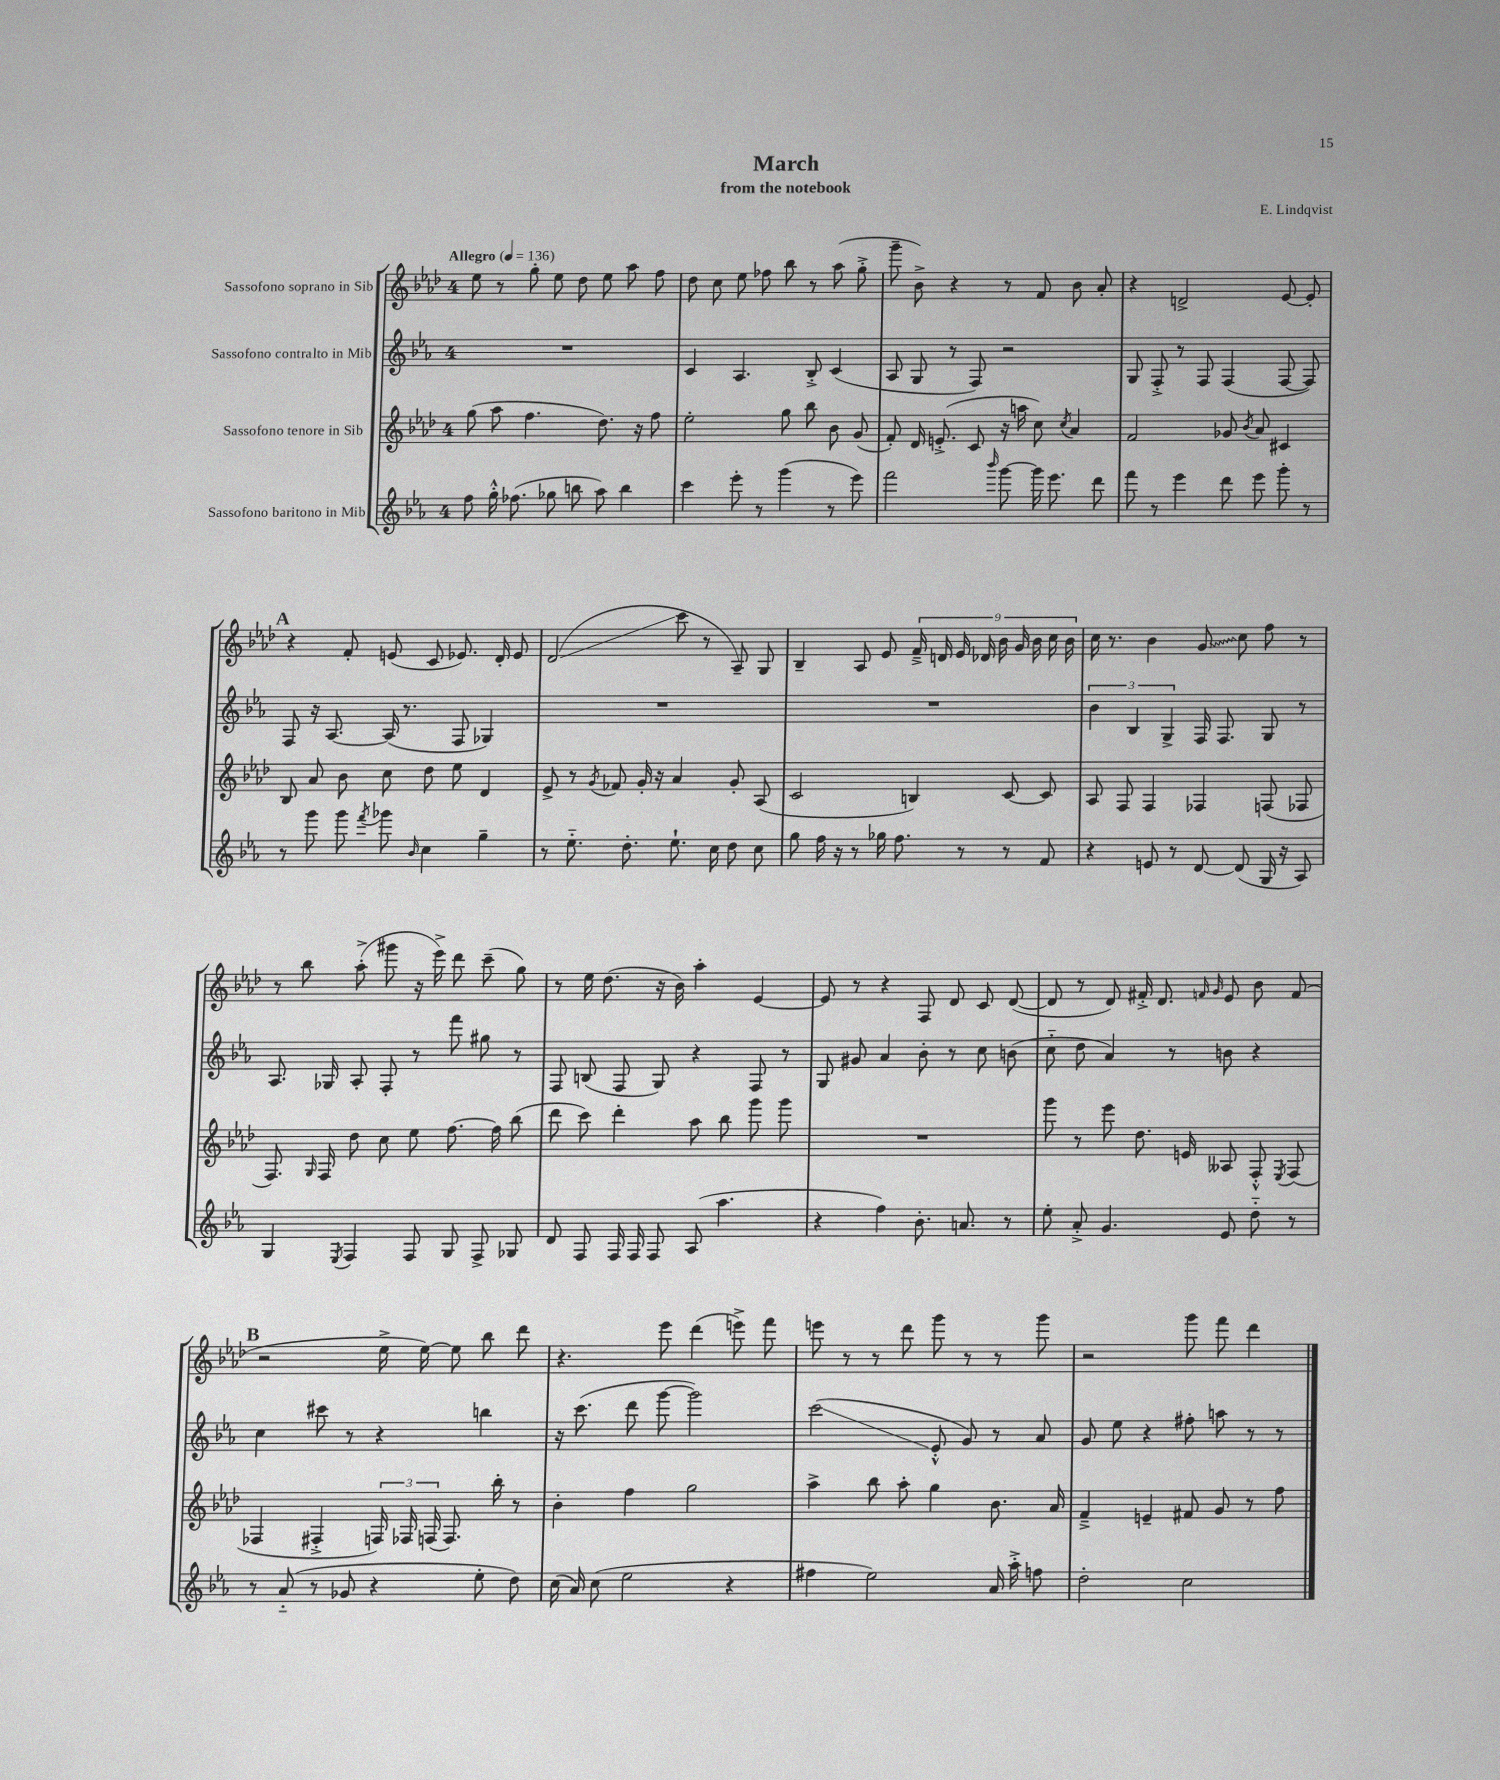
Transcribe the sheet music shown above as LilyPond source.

\header { title = "March" composer = "E. Lindqvist" subtitle = "from the notebook" }
<<
\new StaffGroup <<
\new Staff = "s0" \with { instrumentName = "Sassofono soprano in Sib" } {
    \clef treble \key aes \major \once \override Staff.TimeSignature.style = #'single-digit \time 4/4 \tempo "Allegro" 4 = 136
    \autoBeamOff ees''8 r8 g''8-. ees''8 des''8 ees''8 aes''8 f''8 |
    des''8 c''8 ees''8 fes''8 bes''8 r8 aes''8( g''8-.-> |
    g'''8-- bes'8->) r4 r8 f'8 bes'8 aes'8-. |
    r4 d'2-> ees'8~ ees'8-. |
    \mark \markup { \bold "A" } r4 f'8-. e'8( c'8 ees'8.) des'16-. ees'8 |
    des'2\glissando( c'''8 r8 aes8--) g8 |
    bes4-- aes8 ees'8 \tuplet 9/8 { f'16---> d'16 ees'16 des'16 bes'16 g'16 bes'16 c''16 bes'16 } |
    c''16 r8. bes'4 \once \override Glissando.style = #'zigzag g'8\glissando c''8 f''8 r8 |
    r8 bes''8 aes''8-.->( gis'''8 r16 ees'''16->) des'''8 c'''8--( g''8) |
    r8 ees''16 des''8.( r16 bes'16) aes''4-. ees'4~ |
    ees'8 r8 r4 f8 des'8 c'8 des'8~( |
    des'8 r8 des'8) fis'16-.-> des'8. \grace { f'16 g'16 } ees'8 bes'8 f'8( |
    \mark \markup { \bold "B" } r2 ees''16-> ees''16~) ees''8 bes''8 des'''8 |
    r4. ees'''8 des'''4( e'''8->) f'''8 |
    e'''8 r8 r8 des'''8 g'''8 r8 r8 g'''8 |
    r2 g'''8 f'''8 des'''4 \bar "|." |
}
\new Staff = "s1" \with { instrumentName = "Sassofono contralto in Mib" } {
    \clef treble \key ees \major \once \override Staff.TimeSignature.style = #'single-digit \time 4/4
    \autoBeamOff R1 |
    c'4 aes4. bes8-.-> c'4( |
    aes8 g8 r8 f8) r2 |
    g8 f8-.-> r8 f8 f4( f8~ f8) |
    \mark \markup { \bold "A" } f8 r16 aes8.~ aes16( r8. f8 ges4) |
    R1 |
    R1 |
    \tuplet 3/2 { bes'4 bes4 g4-> } f16 f8. g8 r8 |
    aes8. ges16 aes8-. f8-. r8 f'''8 gis''8 r8 |
    f8 b8( f8 g8) r4 f8 r8 |
    g8 gis'8 aes'4 bes'8-. r8 c''8 b'8( |
    c''8-_ d''8 aes'4) r8 b'8 r4 |
    \mark \markup { \bold "B" } c''4 cis'''8 r8 r4 b''4 |
    r16 c'''8.( d'''8 g'''8~ g'''2) |
    c'''2\glissando( ees'8-.-^ g'8) r8 aes'8 |
    g'8 ees''8 r4 fis''8-. a''8 r8 r8 \bar "|." |
}
\new Staff = "s2" \with { instrumentName = "Sassofono tenore in Sib" } {
    \clef treble \key aes \major \once \override Staff.TimeSignature.style = #'single-digit \time 4/4
    \autoBeamOff g''8( aes''8 f''4. des''8.) r16 f''8 |
    ees''2-. g''8 bes''8 bes'8 g'8( |
    f'8-.) des'16 e'8.-.->( c'8 r16 a''16 c''8) \acciaccatura { c''8 } aes'4 |
    f'2 ges'8 \acciaccatura { bes'8 } aes'8 cis'4 |
    \mark \markup { \bold "A" } bes8 aes'8 bes'8 c''8 des''8 ees''8 des'4 |
    ees'8-> r8 \acciaccatura { g'8 } fes'8 g'16-. r16 aes'4 g'8-. aes8( |
    c'2 b4) c'8~ c'8 |
    aes8 f8 f4 fes4 f8( fes8 |
    f8.) \grace { g16 } f16 des''8 c''8 ees''8 f''8.~ f''16 bes''8( |
    des'''8 c'''8) des'''4-. aes''8 bes''8 g'''8 g'''8 |
    R1 |
    g'''8 r8 ees'''8 des''8. e'16 aeses8 f8-.-^ \acciaccatura { ees8 } f8( |
    \mark \markup { \bold "B" } fes4 fis4-.-> \tuplet 3/2 { f16) fes16 f16( } f8.) bes''16-. r8 |
    bes'4-. f''4 g''2 |
    aes''4-> bes''8 aes''8-. g''4 bes'8. aes'16 |
    f'4---> e'4-- fis'8 g'8 r8 f''8 \bar "|." |
}
\new Staff = "s3" \with { instrumentName = "Sassofono baritono in Mib" } {
    \clef treble \key ees \major \once \override Staff.TimeSignature.style = #'single-digit \time 4/4
    \autoBeamOff f''8 g''16-.-^ fes''8.( ges''8 b''8 aes''8) b''4 |
    c'''4 ees'''8-. r8 g'''4( r8 ees'''8) |
    f'''2 \grace { bes'''16 } g'''8~ g'''16 ees'''8. d'''8 |
    f'''8 r8 ees'''4 d'''8 ees'''8 g'''8-. r8 |
    \mark \markup { \bold "A" } r8 g'''8 g'''8 \acciaccatura { f'''8 } ges'''8 \grace { bes'16 } c''4 g''4-- |
    r8 ees''8.-_ d''8.-. ees''8.-! c''16 d''8 c''8 |
    g''8 f''16 r16 r8 ges''16 f''8. r8 r8 f'8 |
    r4 e'8 r8 d'8~ d'8( g16 r16 aes8) |
    g4 \acciaccatura { ees8 } f4 f8 g8 f8-> ges8 |
    d'8 f8 f16 f16 f8 aes8( aes''4. |
    r4 f''4) bes'8.-. a'8. r8 |
    ees''8-. aes'8-.-> g'4. ees'8 d''8-_ r8 |
    \mark \markup { \bold "B" } r8 aes'8-_( r8 ges'8 r4 ees''8-. d''8) |
    c''16( aes'16) c''8( ees''2 r4 |
    fis''4 ees''2) aes'16 aes''16-.-> f''8 |
    d''2-. c''2 \bar "|." |
}
>>
>>
\layout { \context { \Score \remove "Bar_number_engraver" } }
